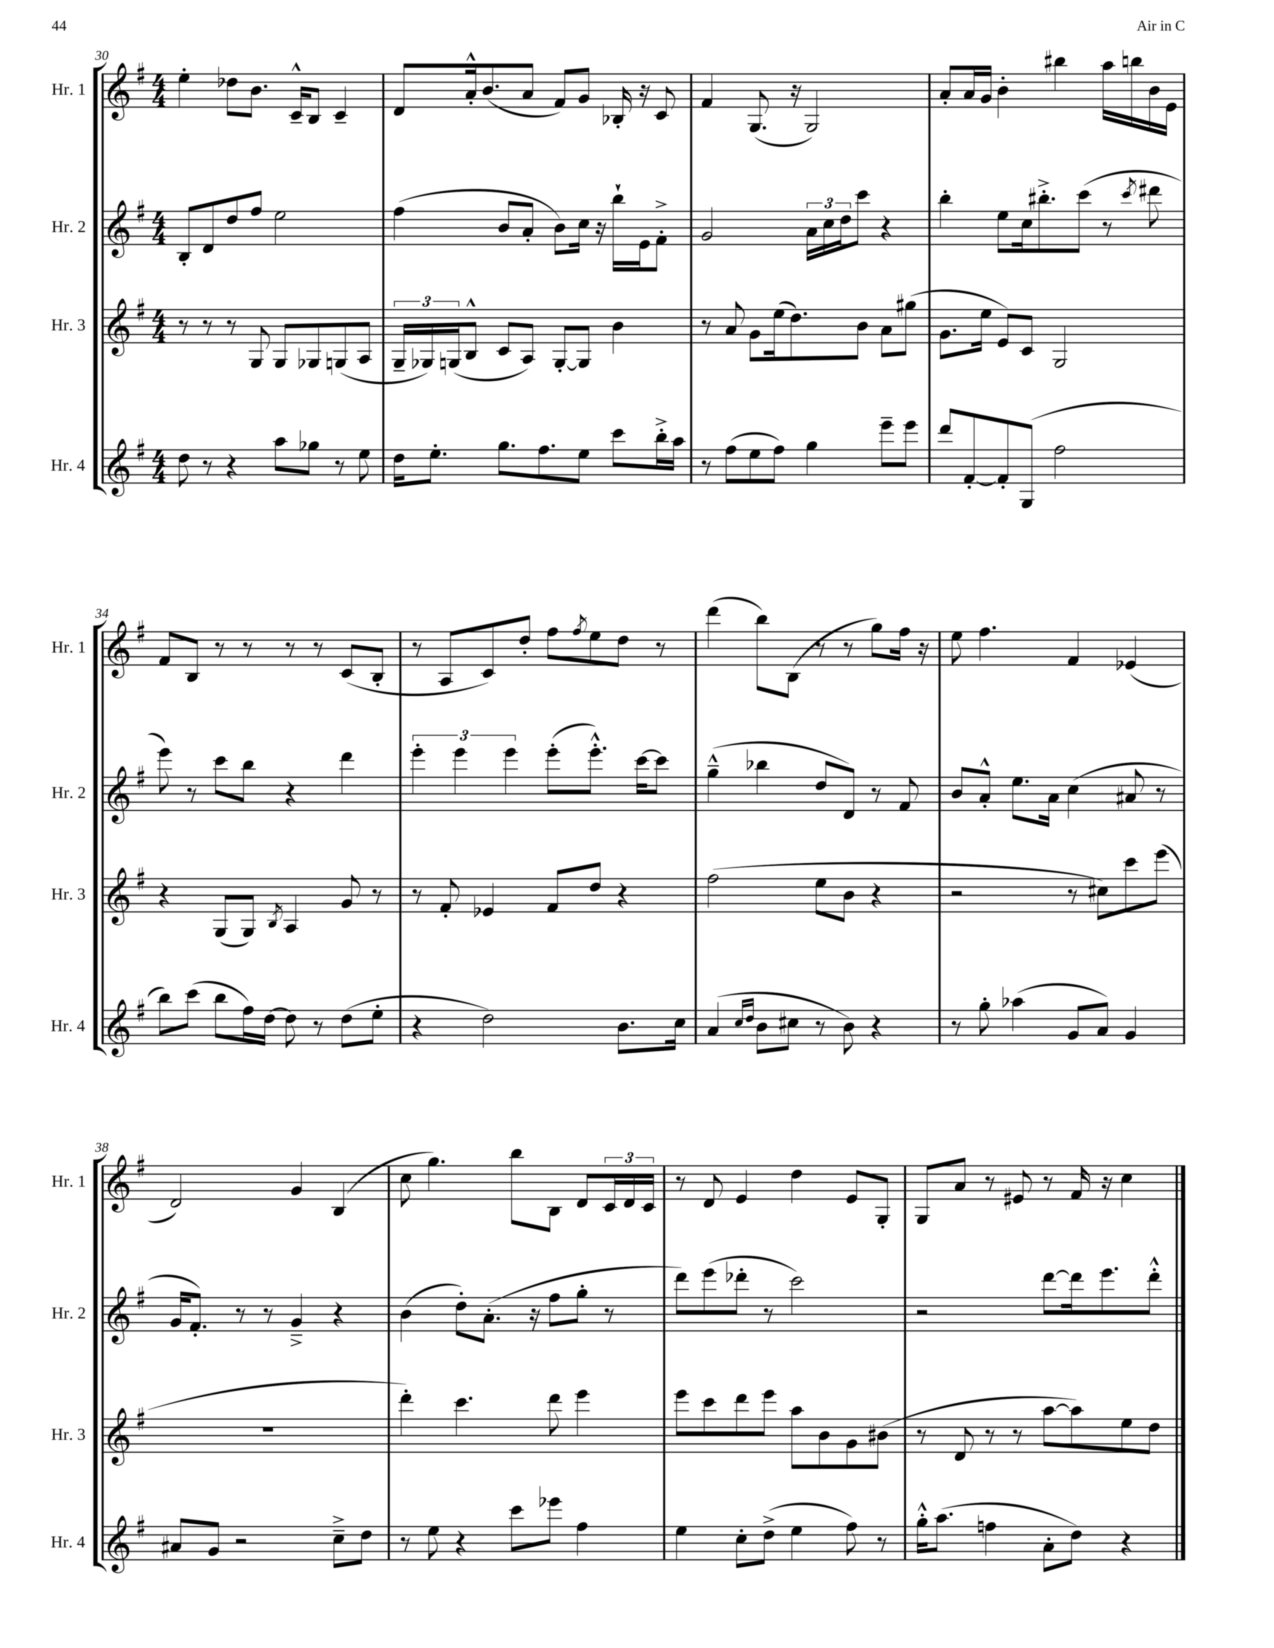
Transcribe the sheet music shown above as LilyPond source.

<<
\new StaffGroup <<
\new Staff = "s0" \with { instrumentName = "Hr. 1" shortInstrumentName = "Hr. 1" } {
    \clef treble \key g \major \numericTimeSignature \time 4/4
    e''4-. des''8 b'8. c'16---^ b8 c'4-- |
    d'8 a'16-.-^ b'8.( a'8 fis'8) g'8 bes16-. r16 c'8 |
    fis'4 g8.( r16 g2) |
    a'8-. a'16 g'16 b'4-. bis''4 a''16 b''16 b'16 e'16 |
    fis'8 b8 r8 r8 r8 r8 c'8( b8-. |
    r8 a8 c'8) d''8-. fis''8 \acciaccatura { fis''8 } e''8 d''8 r8 |
    d'''4( b''8) b8( r8 r8 g''8) fis''16 r16 |
    e''8 fis''4. fis'4 ees'4( |
    d'2) g'4 b4( |
    c''8 g''4.) b''8 b8 d'8 \tuplet 3/2 { c'16 d'16 c'16 } |
    r8 d'8 e'4 d''4 e'8 g8-. |
    g8 a'8 r8 eis'8 r8 fis'16 r16 c''4 \bar "|." |
}
\new Staff = "s1" \with { instrumentName = "Hr. 2" shortInstrumentName = "Hr. 2" } {
    \clef treble \key g \major \numericTimeSignature \time 4/4
    b8-. d'8 d''8 fis''8 e''2 |
    fis''4( b'8 a'8-. b'8) c''16 r16 b''16-! e'16 fis'8-.-> |
    g'2 \tuplet 3/2 { a'16 c''16 d''16 } c'''8 r4 |
    b''4-. e''8 c''16 bis''8.-.-> c'''8( r8 \acciaccatura { c'''8 } dis'''8 |
    e'''8) r8 c'''8 b''8 r4 d'''4 |
    \tuplet 3/2 { e'''4-. e'''4 e'''4 } e'''8-.( e'''8.-.-^) c'''16~ c'''8 |
    g''4---^( bes''4 d''8 d'8) r8 fis'8 |
    b'8 a'8-.-^ e''8. a'16 c''4( ais'8 r8 |
    g'16 fis'8.-.) r8 r8 g'4---> r4 |
    b'4( d''8-.) a'8.-.( r16 fis''8 g''8-. r8 |
    d'''8) e'''8( des'''8-. r8 c'''2) |
    r2 d'''8~ d'''16 e'''8. d'''8-.-^ \bar "|." |
}
\new Staff = "s2" \with { instrumentName = "Hr. 3" shortInstrumentName = "Hr. 3" } {
    \clef treble \key g \major \numericTimeSignature \time 4/4
    r8 r8 r8 g8 g8 ges8 g8( a8 |
    \tuplet 3/2 { g16-- ges16) g16( } b8-^ c'8 a8) g8~-. g8 b'4 |
    r8 a'8 g'8 e''16( d''8.) b'8 a'8 gis''8( |
    g'8. e''16 e'8) c'8 g2 |
    r4 g8( g8) \acciaccatura { b8 } a4 g'8 r8 |
    r8 fis'8-. ees'4 fis'8 d''8 r4 |
    fis''2( e''8 b'8 r4 |
    r2 r8 cis''8) c'''8 e'''8( |
    r1 |
    d'''4-.) c'''4. d'''8 e'''4 |
    e'''8 c'''8 d'''8 e'''8 a''8 b'8 g'8 bis'8( |
    r8 d'8 r8 r8 a''8~ a''8) e''8 d''8 \bar "|." |
}
\new Staff = "s3" \with { instrumentName = "Hr. 4" shortInstrumentName = "Hr. 4" } {
    \clef treble \key g \major \numericTimeSignature \time 4/4
    d''8 r8 r4 a''8 ges''8 r8 e''8 |
    d''16 e''8.-. g''8. fis''8. e''8 c'''8 b''16-.-> a''16 |
    r8 fis''8( e''8 fis''8) g''4 e'''8-- e'''8 |
    d'''8 fis'8~-. fis'8-. g8( fis''2 |
    b''8) c'''8( b''8 fis''16) d''16~ d''8 r8 d''8( e''8-. |
    r4 d''2) b'8. c''16 |
    a'4( \grace { c''16 d''16 } b'8 cis''8 r8 b'8) r4 |
    r8 g''8-. aes''4( g'8 a'8) g'4 |
    ais'8 g'8 r2 c''8---> d''8 |
    r8 e''8 r4 c'''8 ees'''8 fis''4 |
    e''4 c''8-. d''8->( e''4 fis''8) r8 |
    g''16-.-^ a''8.( f''4 a'8-. d''8) r4 \bar "|." |
}
>>
>>
\layout { \context { \Score currentBarNumber = #30 } }
